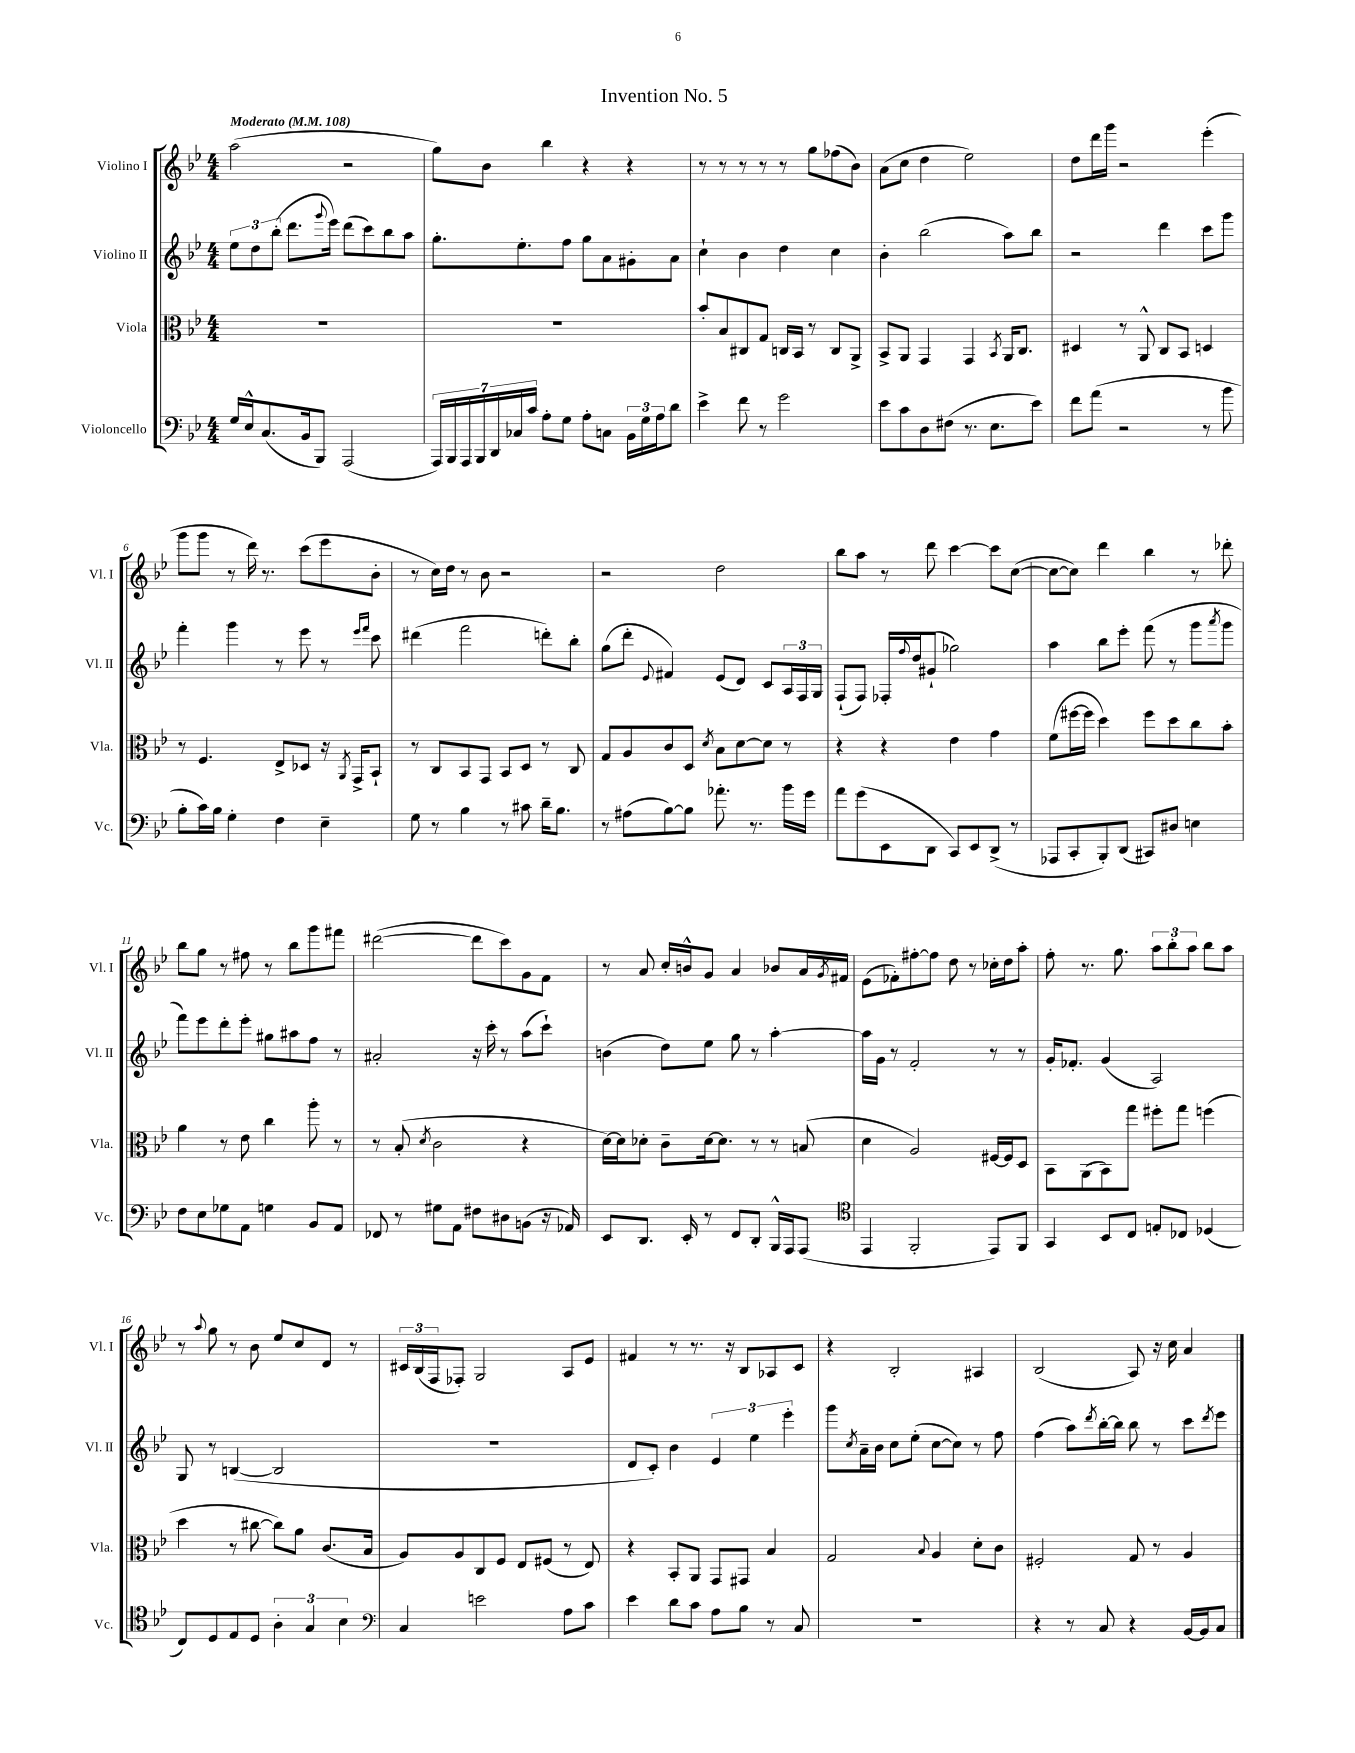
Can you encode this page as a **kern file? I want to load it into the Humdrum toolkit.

**kern	**kern	**kern	**kern
*staff4	*staff3	*staff2	*staff1
*clefF4	*clefC3	*clefG2	*clefG2
*k[b-e-]	*k[b-e-]	*k[b-e-]	*k[b-e-]
*M4/4	*M4/4	*M4/4	*M4/4
*MM108	*MM108	*MM108	*MM108
16G	1r	12ee-	(2aa
16E-^^	.	.	.
.	.	12dd	.
(8.C	.	.	.
.	.	(12bb-'	.
.	.	8.ddd	.
16BB-	.	.	.
8BBB-)	.	.	.
.	.	8qqggg	.
.	.	16eee-)	.
(2AAA	.	(8ddd	2r
.	.	8ccc)	.
.	.	8bb-	.
.	.	8aa	.
=	=	=	=
28AAA)	1r	8.gg'	8gg)
28BBB-	.	.	.
28AAA	.	.	.
28BBB-	.	.	.
.	.	.	8b-
28DD	.	.	.
28C-	.	.	.
.	.	8.ee-'	.
28c	.	.	.
8A'	.	.	4bb-
8G	.	8ff	.
8A'	.	8gg	4r
8C	.	8a	.
24BB-	.	8g#'	4r
24G	.	.	.
24A	.	.	.
8d	.	8a	.
=	=	=	=
4e-^	8b-'	4cc`	8r
.	8B-	.	8r
8f	8C#	4b-	8r
8r	8G	.	8r
2g	16C	4dd	8r
.	16BB-	.	.
.	8r	.	8gg
.	8C	4cc	(8ff-
.	8AA^	.	8b-)
=	=	=	=
8e-	8BB-^	4b-'	(8a
8c	8AA	.	8cc
8D	4GG	(2bb-	4dd
(8F#	.	.	.
8.r	4GG	.	2ee-)
8.E-	.	.	.
.	8qBB-	.	.
.	16AA	8aa)	.
.	8.C	.	.
8e-)	.	8bb-	.
=	=	=	=
8f	4D#	2r	8dd
(8a	.	.	16ddd
.	.	.	16ggg
2r	8r	.	2r
.	8AA^^	.	.
.	8C	4ddd	.
.	8BB-	.	.
8r	4D	8ccc	(4eee-'
8b-	.	8ggg	.
=	=	=	=
8B-'	8r	4fff'	8ggg
16c)	4.F	.	8ggg
16B-	.	.	.
4G'	.	4ggg	8r
.	.	.	16ddd)
.	.	.	8.r
4F	8E-^	8r	.
.	8D-	8eee-	(8ccc
4E-~	16r	8r	8eee-
.	8qAA	.	.
.	16GG^	.	.
.	.	16qqeee-	.
.	.	16qqfff	.
.	8BB-`	8ccc	8b-'
=	=	=	=
8G	8r	(4ddd#	8r
8r	8C	.	16cc)
.	.	.	16dd
4B-	8BB-	2fff	8r
.	8GG	.	8b-
8r	8BB-	.	2r
8c#	8D	.	.
16d~	8r	8ddd')	.
8.B-	.	.	.
.	8C	8bb-'	.
=	=	=	=
8r	8G	(8gg	2r
(8A#	8A	8ddd'	.
.	.	8qqe-	.
[8B-)	8c	4f#)	.
8B-]	8D	.	.
.	8qd	.	.
8.a-'	8B-	(8e-	2dd
.	[8d	8d)	.
8.r	.	.	.
.	8d]	8c	.
16b-	8r	24A	.
.	.	24F	.
16g	.	.	.
.	.	24G	.
=	=	=	=
8a	4r	(8F`	8bb-
(8g	.	8F)	8aa
8EE-	4r	16F-'	8r
.	.	8qqff	.
.	.	16dd	.
8DD	.	(8g#`	8ddd
8CC)	4e-	2gg-)	[4ccc
8EE-	.	.	.
(8DD^	4g	.	8ccc]
8r	.	.	([8cc
=	=	=	=
8AAA-	(8f	4aa	8cc_
8CC'	[16ff#	.	8cc])
.	16ff#]	.	.
8BBB-')	4dd)	8bb-	4ddd
(8DD	.	8eee-'	.
8CC#)	8ff#	(8fff	4bb-
8D#	8dd	8r	.
4E	8cc	8ggg	8r
.	.	8qaaa	.
.	8b-'	8ggg	8ddd-'
=	=	=	=
8F	4a	8fff)	8bb-
8E-	.	8eee-	8gg
8G-	8r	8ddd'	8r
8AA	8e-	8eee-'	8ff#
4G	4cc	8gg#	8r
.	.	8aa#	8bb-
8BB-	8aa'	8ff	8ggg
8AA	8r	8r	8fff#
=	=	=	=
8FF-	8r	2a#'	([2ddd#
8r	(8B-'	.	.
.	8qd	.	.
8G#	2c	.	.
8AA	.	.	.
8F#	.	16r	8ddd#]
.	.	16ccc'	.
8D#	.	8r	8ccc)
(8BB	4r	(8aa	8g
16r	.	8ccc`)	8f
16AA-)	.	.	.
=	=	=	=
8EE-	[16d)	(4b	8r
.	16d]	.	.
8.DD	8d-'	.	8a
.	8c~	8dd)	16cc'
16EE-'	.	.	16b^^
8r	[16d-	8ee-	8g
.	8.d-]	.	.
8FF	.	8gg	4a
8DD'	8r	8r	.
16BBB-^^	8r	[4aa'	8b-
16AAA	.	.	.
(8AAA	(8B	.	16a
.	.	.	8qg
.	.	.	16f#
=	=	=	=
*clefC4	*	*	*
4EE-	4d	16aa]	(8e-
.	.	16g	.
.	.	8r	8f-')
2FF'	2A)	2f'	[8ff#'
.	.	.	8ff#]
.	.	.	8dd
.	.	.	8r
8EE-)	[16F#	8r	16cc-'
.	16F#]	.	16dd
8FF	8D	8r	8aa'
=	=	=	=
4GG	8BB-	16g'	8ff'
.	.	8.f-'	.
.	(8AA	.	8.r
8BB-	8BB-)	(4g	.
.	.	.	8.gg
8C	8gg	.	.
8E'	8ff#'	2A)	12aa
.	.	.	12bb-'
8C-	8gg	.	.
.	.	.	12aa
(4D-	(4ff	.	8bb-
.	.	.	8aa
=	=	=	=
8C)	4dd	8G	8r
.	.	.	8qqaa
8D	.	8r	8gg
8E-	8r	([4B	8r
8D	[8cc#	.	8b-
6A'	8cc#])	2B]	8ee-
.	8a	.	8cc
6G	.	.	.
.	(8.c	.	8d
6B-	.	.	.
.	.	.	8r
.	16B-	.	.
=	=	=	=
*clefF4	*	*	*
4C	8A)	1r	24c#
.	.	.	(24B-
.	.	.	24F
.	8A	.	8F-')
2e	8C	.	2G
.	8F	.	.
.	8E-	.	.
.	(8F#	.	.
8A	8r	.	8A
8c	8E-)	.	8e-
=	=	=	=
4e-	4r	8d	4f#
.	.	8c')	.
8d	8BB-'	4b-	8r
8c	8AA	.	8.r
8A	8GG	6e-	.
.	.	.	16r
8B-	8GG#	.	8B-
.	.	6ee-	.
8r	4B-	.	8A-
.	.	6eee-'	.
8C	.	.	8c
=	=	=	=
1r	2G	8ggg	4r
.	.	8qcc	.
.	.	16a~	.
.	.	16b-	.
.	.	8cc	2B-'
.	.	(8ee-'	.
.	8qqB-	.	.
.	4A	[8cc	.
.	.	8cc])	.
.	8d'	8r	4A#
.	8c	8ff	.
=	=	=	=
4r	2F#'	(4ff	(2B-
8r	.	8aa)	.
.	.	8qddd	.
8C	.	[16bb-'	.
.	.	16bb-]	.
4r	8G	8bb-	8A)
.	8r	8r	16r
.	.	.	16cc
[16BB-	4A	8ccc	4a
16BB-]	.	.	.
.	.	8qddd	.
8C	.	8eee-	.
==	==	==	==
*-	*-	*-	*-
